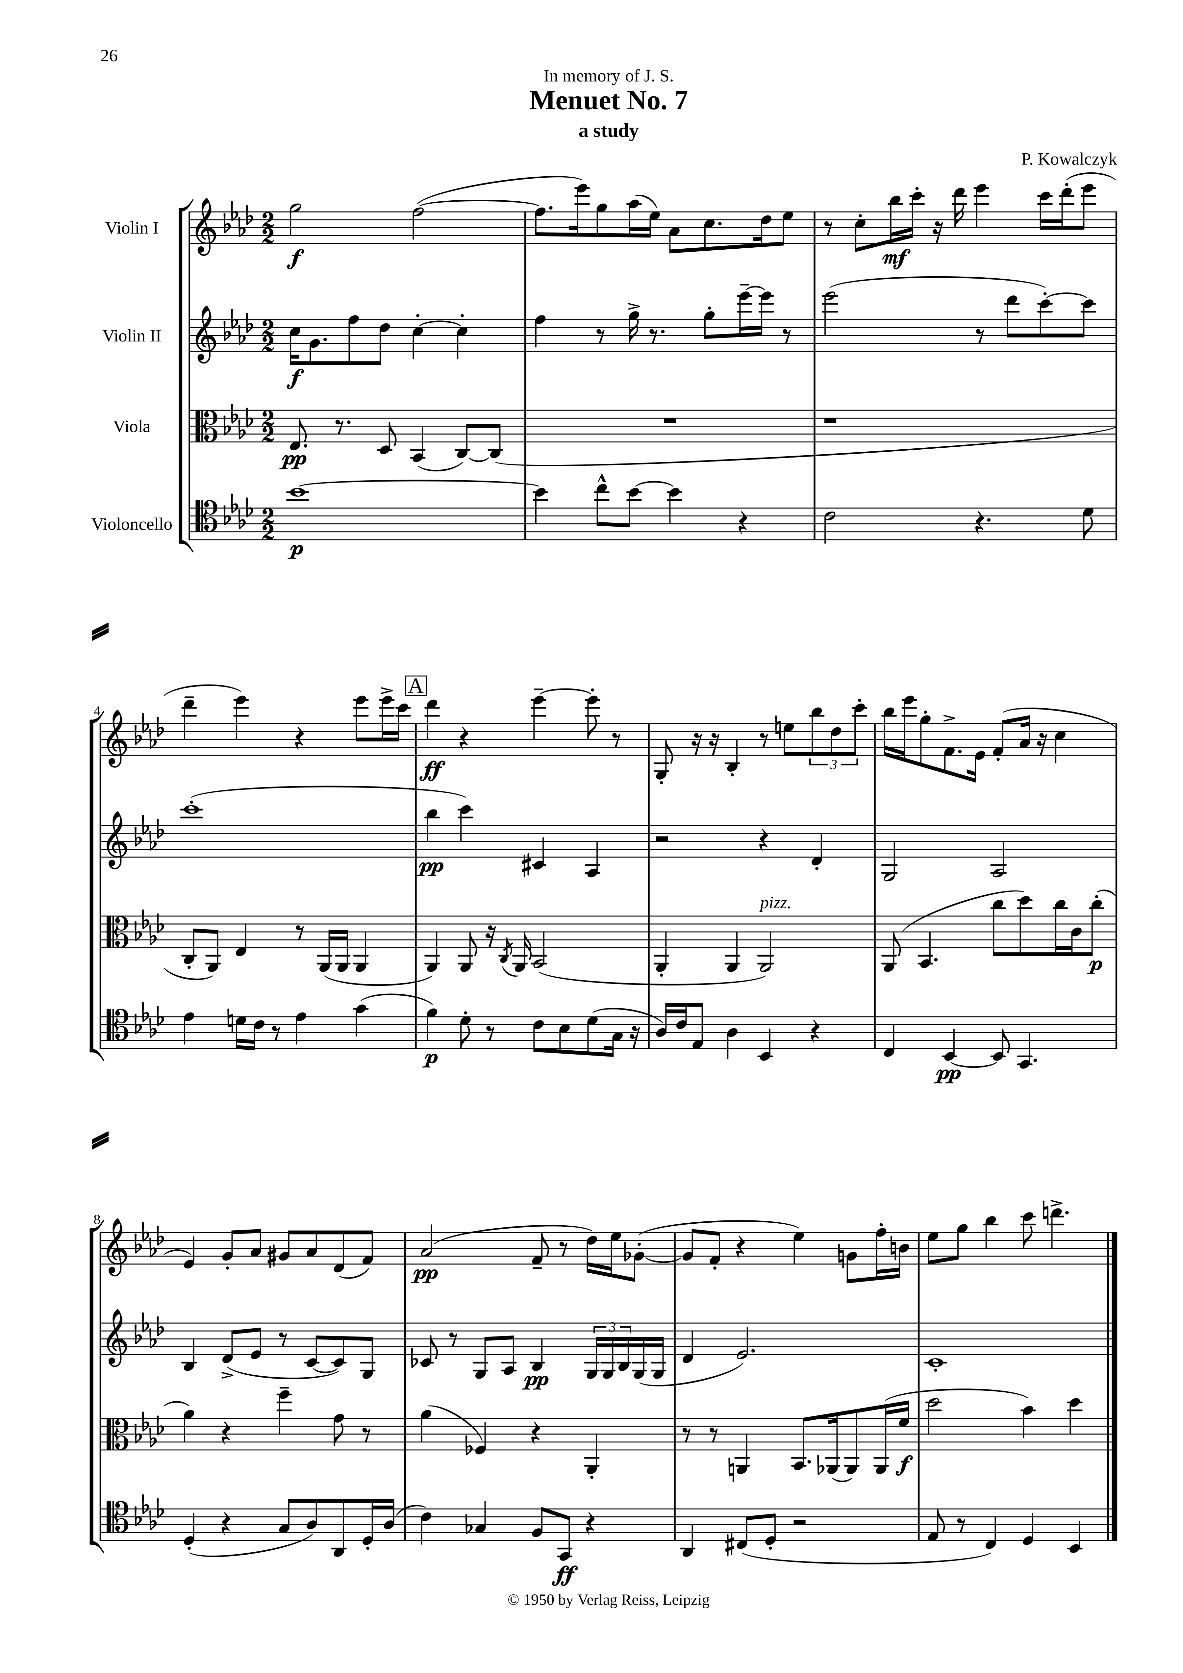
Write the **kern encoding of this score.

**kern	**kern	**kern	**kern
*staff4	*staff3	*staff2	*staff1
*clefC4	*clefC3	*clefG2	*clefG2
*k[b-e-a-d-]	*k[b-e-a-d-]	*k[b-e-a-d-]	*k[b-e-a-d-]
*M2/2	*M2/2	*M2/2	*M2/2
[1b-	8.E-	16cc	2gg
.	.	8.g	.
.	8.r	.	.
.	.	8ff	.
.	8D-	8dd-	.
.	(4BB-	[4cc'	([2ff
.	[8C)	4cc']	.
.	(8C]	.	.
=	=	=	=
4b-]	1r	4ff	8.ff]
.	.	.	16eee-)
8cc^^	.	8r	8gg
[8b-	.	16gg^	(16aa-
.	.	8.r	16ee-)
4b-]	.	.	8a-
.	.	8gg'	8.cc
4r	.	[16eee-~	.
.	.	16eee-]	16dd-
.	.	8r	8ee-
=	=	=	=
2c	1r	(2eee-	8r
.	.	.	8cc'
.	.	.	16bb-
.	.	.	16ccc'
.	.	.	16r
.	.	.	16ddd-
4.r	.	8r	4eee-
.	.	8ddd-	.
.	.	[8ccc')	16ccc
.	.	.	(16ddd-'
8d-	.	8ccc]	8eee-
=	=	=	=
4e-	8C'	(1ccc'	4ddd-~
.	8AA-)	.	.
16d	4E-	.	4eee-)
16c	.	.	.
8r	.	.	.
4e-	8r	.	4r
.	(16AA-	.	.
.	16AA-	.	.
(4g	4AA-	.	8eee-
.	.	.	16eee-^
.	.	.	16ccc
=	=	=	=
4f)	4AA-)	4bb-	4ddd-
8d-'	8AA-	4ccc)	4r
8r	16r	.	.
.	8qC	.	.
.	16AA-	.	.
8c	(2BB-	4c#	[4eee-~
8B-	.	.	.
(8d-	.	4A-	8eee-']
16G	.	.	8r
16r	.	.	.
=	=	=	=
16A-)	4AA-'	2r	8G'
16c	.	.	.
8E-	.	.	16r
.	.	.	16r
4A-	4AA-	.	4B-'
4BB-	2AA-)	4r	8r
.	.	.	8ee
4r	.	4d-'	12bb-
.	.	.	12dd-
.	.	.	12ccc'
=	=	=	=
4C	(8AA-	2G	16bb-
.	.	.	16eee-
.	4.BB-	.	8gg'
[4BB-	.	.	8.f^
.	.	.	16e-
8BB-]	8cc	2A-	(8f'
4.GG	8dd-)	.	16a-
.	.	.	16r
.	16cc	.	4cc
.	16c	.	.
.	(8cc'	.	.
=	=	=	=
(4D-'	4a-)	4B-	4e-)
4r	4r	(8d-^	8g'
.	.	8e-	8a-
8G	4ff~	8r	8g#
8A-)	.	[8c	8a-
8AA-	8g	8c])	(8d-
16D-'	8r	8G	8f)
(16A-	.	.	.
=	=	=	=
4c)	(4a-	8c-	(2a-
.	.	8r	.
4G-	4F-)	8G	.
.	.	8A-	.
8F	4r	4B-	8f~
8GG	.	.	8r
4r	4AA-'	24G	16dd-)
.	.	24G	.
.	.	.	16ee-
.	.	24B-	.
.	.	(16G	([8g-'
.	.	16G	.
=	=	=	=
4AA-	8r	4d-	8g-]
.	8r	.	8f'
(8C#	4AA	2.e-)	4r
8D-'	.	.	.
2r	8.BB-	.	4ee-)
.	(16AA-	.	.
.	8AA-)	.	8g
.	(16AA-	.	16ff'
.	16f	.	16b
=	=	=	=
8E-	2dd-	1c'	8ee-
8r	.	.	8gg
4C)	.	.	4bb-
4D-	4b-)	.	8ccc
.	.	.	4.ddd^
4BB-	4dd-	.	.
==	==	==	==
*-	*-	*-	*-
